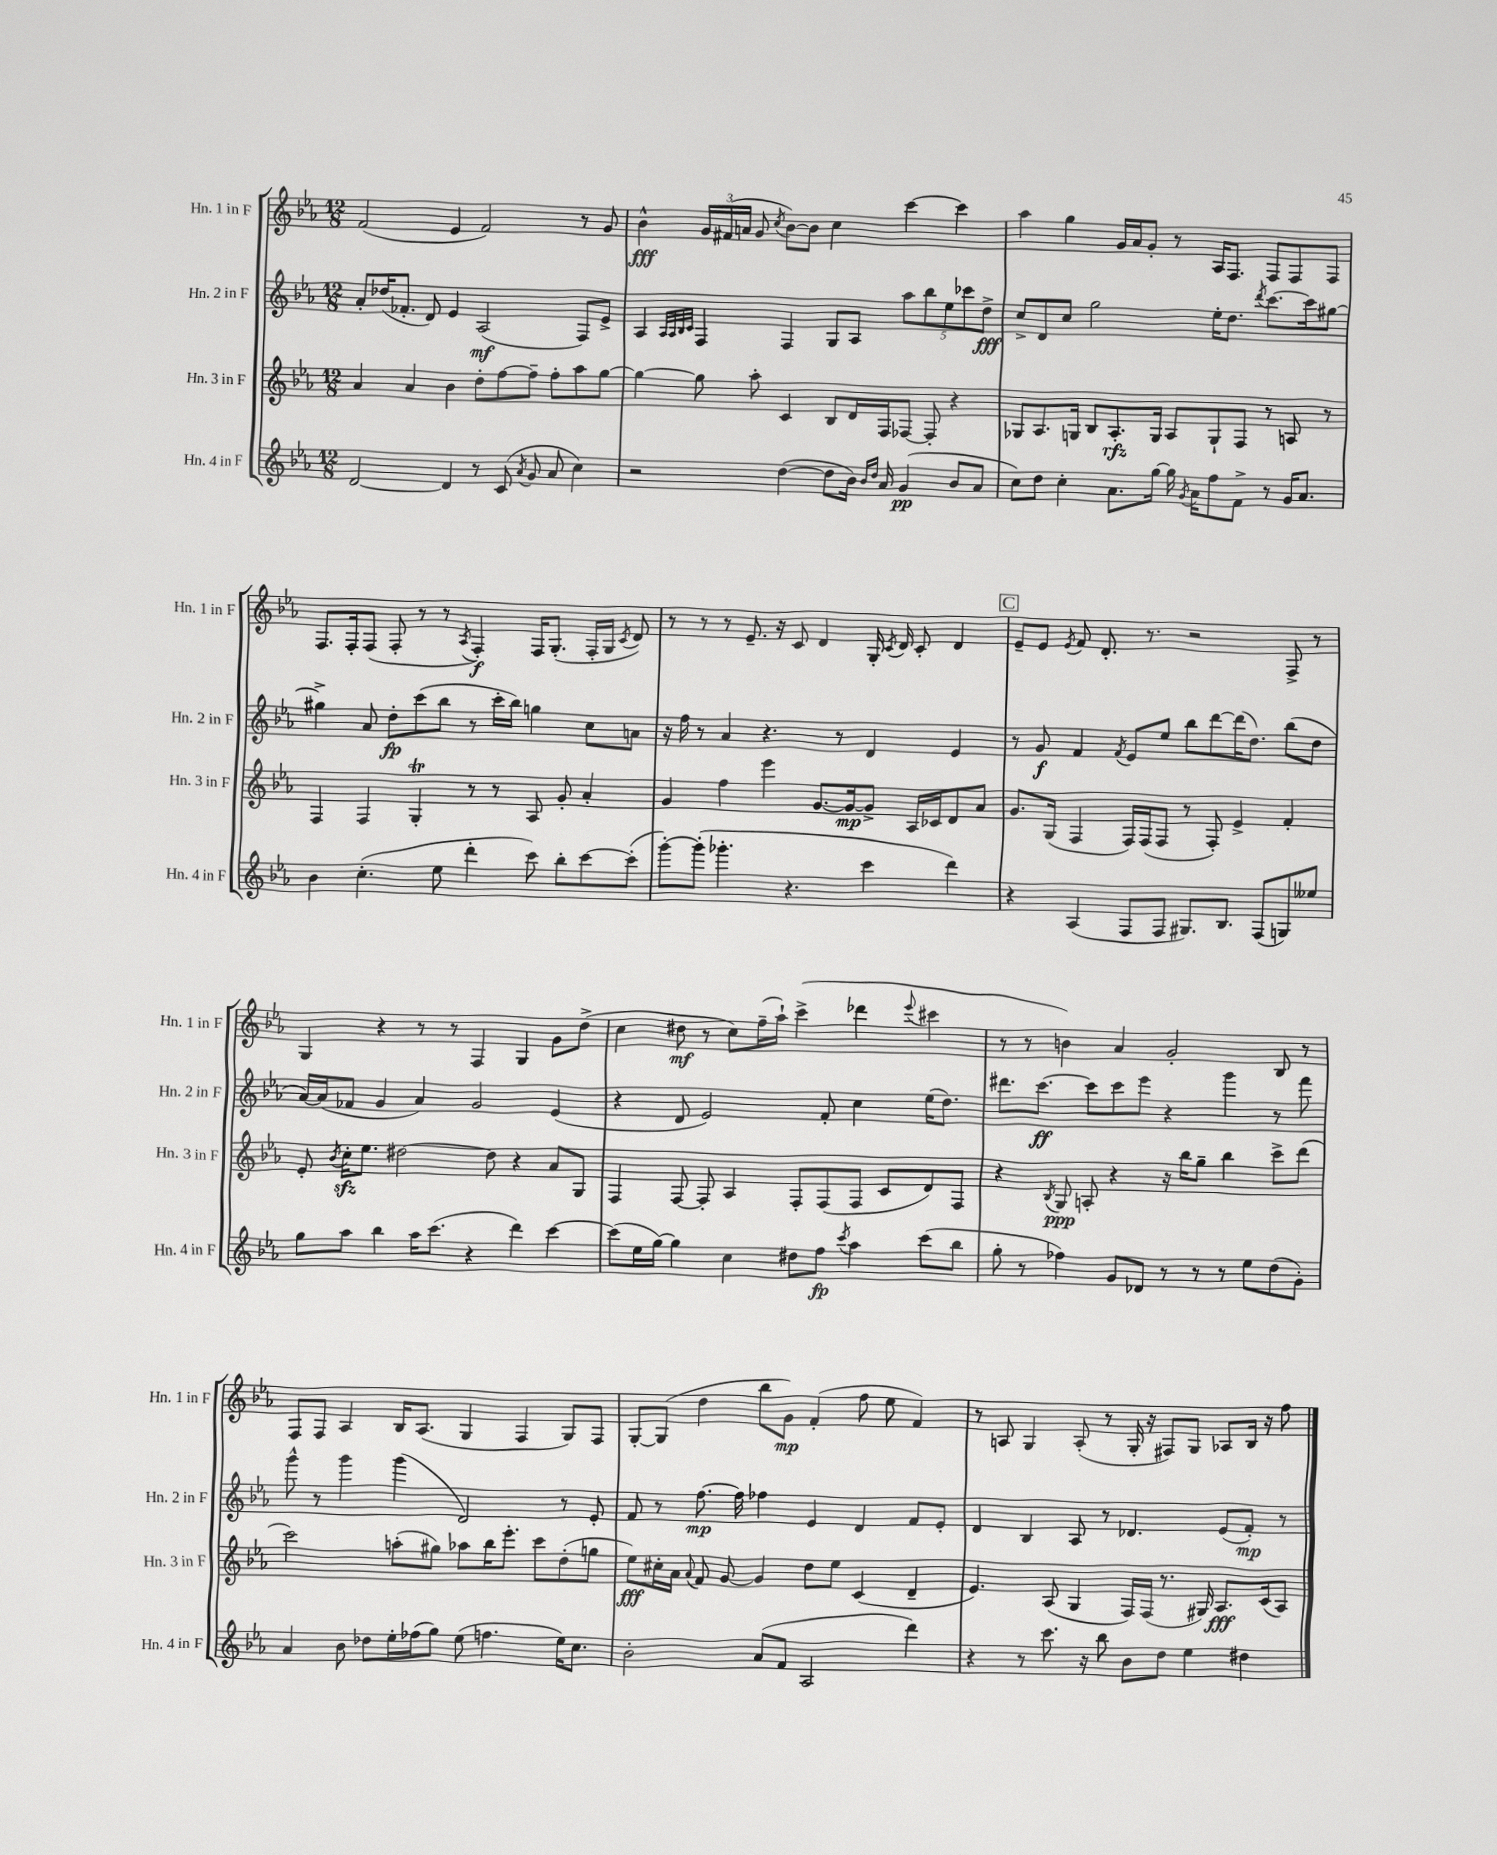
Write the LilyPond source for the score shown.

<<
\new StaffGroup <<
\new Staff = "s0" \with { instrumentName = "Hn. 1 in F" shortInstrumentName = "Hn. 1 in F" } {
    \clef treble \key ees \major \numericTimeSignature \time 12/8
    \autoBeamOff f'2( ees'4 f'2) r8 g'8 |
    bes'4-^\fff \tuplet 3/2 { g'16[ fis'16( a'16] } g'8 \acciaccatura { c''8 } bes'8[~) bes'8] c''4 c'''4~ c'''4 |
    aes''4 g''4 g'16[ aes'16 g'8]-. r8 aes16[ f8.] f8[ f8 f8] |
    f8.[ f16-. f8]( f8-. r8 r8 \acciaccatura { aes8 } f4-.\f) f16[ g8.]-.( f16[-. g16] \acciaccatura { c'8 } d'8) |
    r8 r8 r8 ees'8.-- r16 c'8 d'4 g16-. \acciaccatura { c'8 } d'16 c'8-. d'4 |
    \mark \markup { \box "C" } ees'8[-- ees'8] \acciaccatura { ees'8 } f'8 d'8.-. r8. r2 f8-> r8 |
    g4 r4 r8 r8 f4 g4 g'8[ d''8]->( |
    c''4 dis''8\mf r8 c''8[) f''16--( aes''16]-!) c'''4->( des'''4 \appoggiatura { ees'''8 } cis'''4 |
    r8 r8 b'4) aes'4 g'2-. bes8 r8 |
    f8[ f8] aes4 bes16[ aes8.]( g4 f4 g8[) f8] |
    g8[~-. g8]( d''4 bes''8[ g'8]\mp) f'4-.( f''8 ees''8 f'4) |
    r8 a8 g4 a8-.( r8 g16-. r16 fis8[) g8] aes8[ bes16] r16 f''8 \bar "|." |
}
\new Staff = "s1" \with { instrumentName = "Hn. 2 in F" shortInstrumentName = "Hn. 2 in F" } {
    \clef treble \key ees \major \numericTimeSignature \time 12/8
    \autoBeamOff aes'8[-. des''16( fes'8.]-. d'8) ees'4 aes2\mf( f8[) ees'8]-> |
    aes4 \grace { aes32[ aes32 bes32 c'32] } f4 f4 g8[ aes8] \tuplet 5/4 { aes''8[ bes''8 ees''8 ces'''8 d''8]->\fff } |
    c''8[-> d'8 c''8] g''2 ees''16[-. d''8.] \acciaccatura { d'''8 } c'''8.[~ c'''16 gis''8]~ |
    gis''4-> aes'8 d''8[-.\fp c'''8( bes''8] r8 c'''16[-. bes''16]) g''4 c''8[ a'8] |
    r16 f''16 r8 aes'4 r4. r8 d'4 ees'4 |
    \mark \markup { \box "C" } r8 g'8\f f'4 \acciaccatura { f'8 } ees'8[ ees''8] bes''8[ d'''8~ d'''16( d''8.]) bes''8[( d''8] |
    aes'16[~) aes'16( fes'8] g'4 aes'4) g'2 ees'4( |
    r4 d'8 ees'2) f'8-. c''4 ees''16[( d''8.]) |
    dis'''8.[ c'''8.]~\ff c'''8[ c'''8 ees'''8] r4 g'''4 r8 f'''8 |
    g'''8-^ r8 g'''4 g'''4( d'2) r8 ees'8-. |
    f'8 r8 f''8.~\mp f''16 fes''4 ees'4 d'4 f'8[ ees'8]-. |
    d'4 bes4 aes8 r8 des'4. ees'8[( f'8]-.\mp) r8 \bar "|." |
}
\new Staff = "s2" \with { instrumentName = "Hn. 3 in F" shortInstrumentName = "Hn. 3 in F" } {
    \clef treble \key ees \major \numericTimeSignature \time 12/8
    \autoBeamOff aes'4 aes'4 bes'4 d''8[-. f''8~ f''8]-- f''8[-. aes''8 g''8]~ |
    g''4~ g''8 aes''8-. c'4 bes8[ d'16 f16 fes8]~ fes8-. r4 |
    ges8[ aes8. g16] bes8[ aes8.-.\rfz g16] aes8[ g8-! f8] r8 a8 r8 |
    f4 f4 g4-.\trill r8 r8 aes8 g'8-. aes'4-. |
    g'4 f''4 ees'''4 g'8.[~ g'16~\mp g'8]-> aes16[ ces'16 d'8 aes'8] |
    \mark \markup { \box "C" } g'8.[ g16]( f4 f16[) f16( f8] r8 f8-.) ees'4-> f'4-. |
    ees'8-. \acciaccatura { bes'8 } c''16[-.\sfz ees''8.] dis''2~ dis''8 r4 aes'8[ g8] |
    f4 f8~ f8-. aes4 f8[-. f8( f8] c'8[ d'8) f8] |
    r4 \acciaccatura { bes8 } g8\ppp a8-. r4 r16 bes''16[ g''8]-- bes''4 c'''8[-> d'''8]( |
    c'''2) a''8[-.( gis''8]) aes''8[ bes''16 ees'''8.]-. c'''8[ d''8-.( g''8] |
    ees''8[\fff) cis''16-. aes'16] \appoggiatura { aes'8 } f'8 g'8~ g'4 d''8[ ees''8] c'4( d'4-- |
    ees'4.) aes8( g4 f16[) f16]( r8. gis16) aes8.[\fff c'16( aes8]) \bar "|." |
}
\new Staff = "s3" \with { instrumentName = "Hn. 4 in F" shortInstrumentName = "Hn. 4 in F" } {
    \clef treble \key ees \major \numericTimeSignature \time 12/8
    \autoBeamOff d'2~ d'4 r8 c'8( \acciaccatura { aes'8 } g'8 aes'8 c''4) |
    r2 d''4~( d''8[ bes'16]) \grace { bes'16[ d''16] } aes'16 g'4\pp( bes'8[ aes'8] |
    c''8[) d''8] c''4-. aes'8.[ g''16]~ g''16 \acciaccatura { g'8 } aes'16[ f''8 f'8]-> r8 g'16[ aes'8.] |
    bes'4 c''4.-.( ees''8 d'''4-. c'''8) bes''8[-. c'''8~ c'''8]-.( |
    g'''8[~-.) g'''8]-.( ges'''4.-. r4. c'''4 d'''4) |
    \mark \markup { \box "C" } r4 aes4( f8[ f8] gis8.[) bes8.] f8[( g8) eeses''8] |
    g''8[ aes''8] bes''4 aes''16[ c'''8.]( r4 d'''4) c'''4~ |
    c'''8[( ees''16 g''16]~) g''4 c''4 dis''8[ f''8]\fp \acciaccatura { c'''8 } aes''4 c'''8[( bes''8] |
    g''8-. r8 fes''4) g'8[ des'8] r8 r8 r8 ees''8[ d''8( g'8]-.) |
    aes'4 bes'8 des''8[ ees''16-. fes''16( g''8]) ees''8( f''4. ees''16[) c''8.] |
    bes'2-. aes'8[( f'8] aes2 d'''4) |
    r4 r8 c'''8. r16 bes''8 bes'8[ d''8] ees''4 dis''4 \bar "|." |
}
>>
>>
\layout { \context { \Score \remove "Bar_number_engraver" } }
